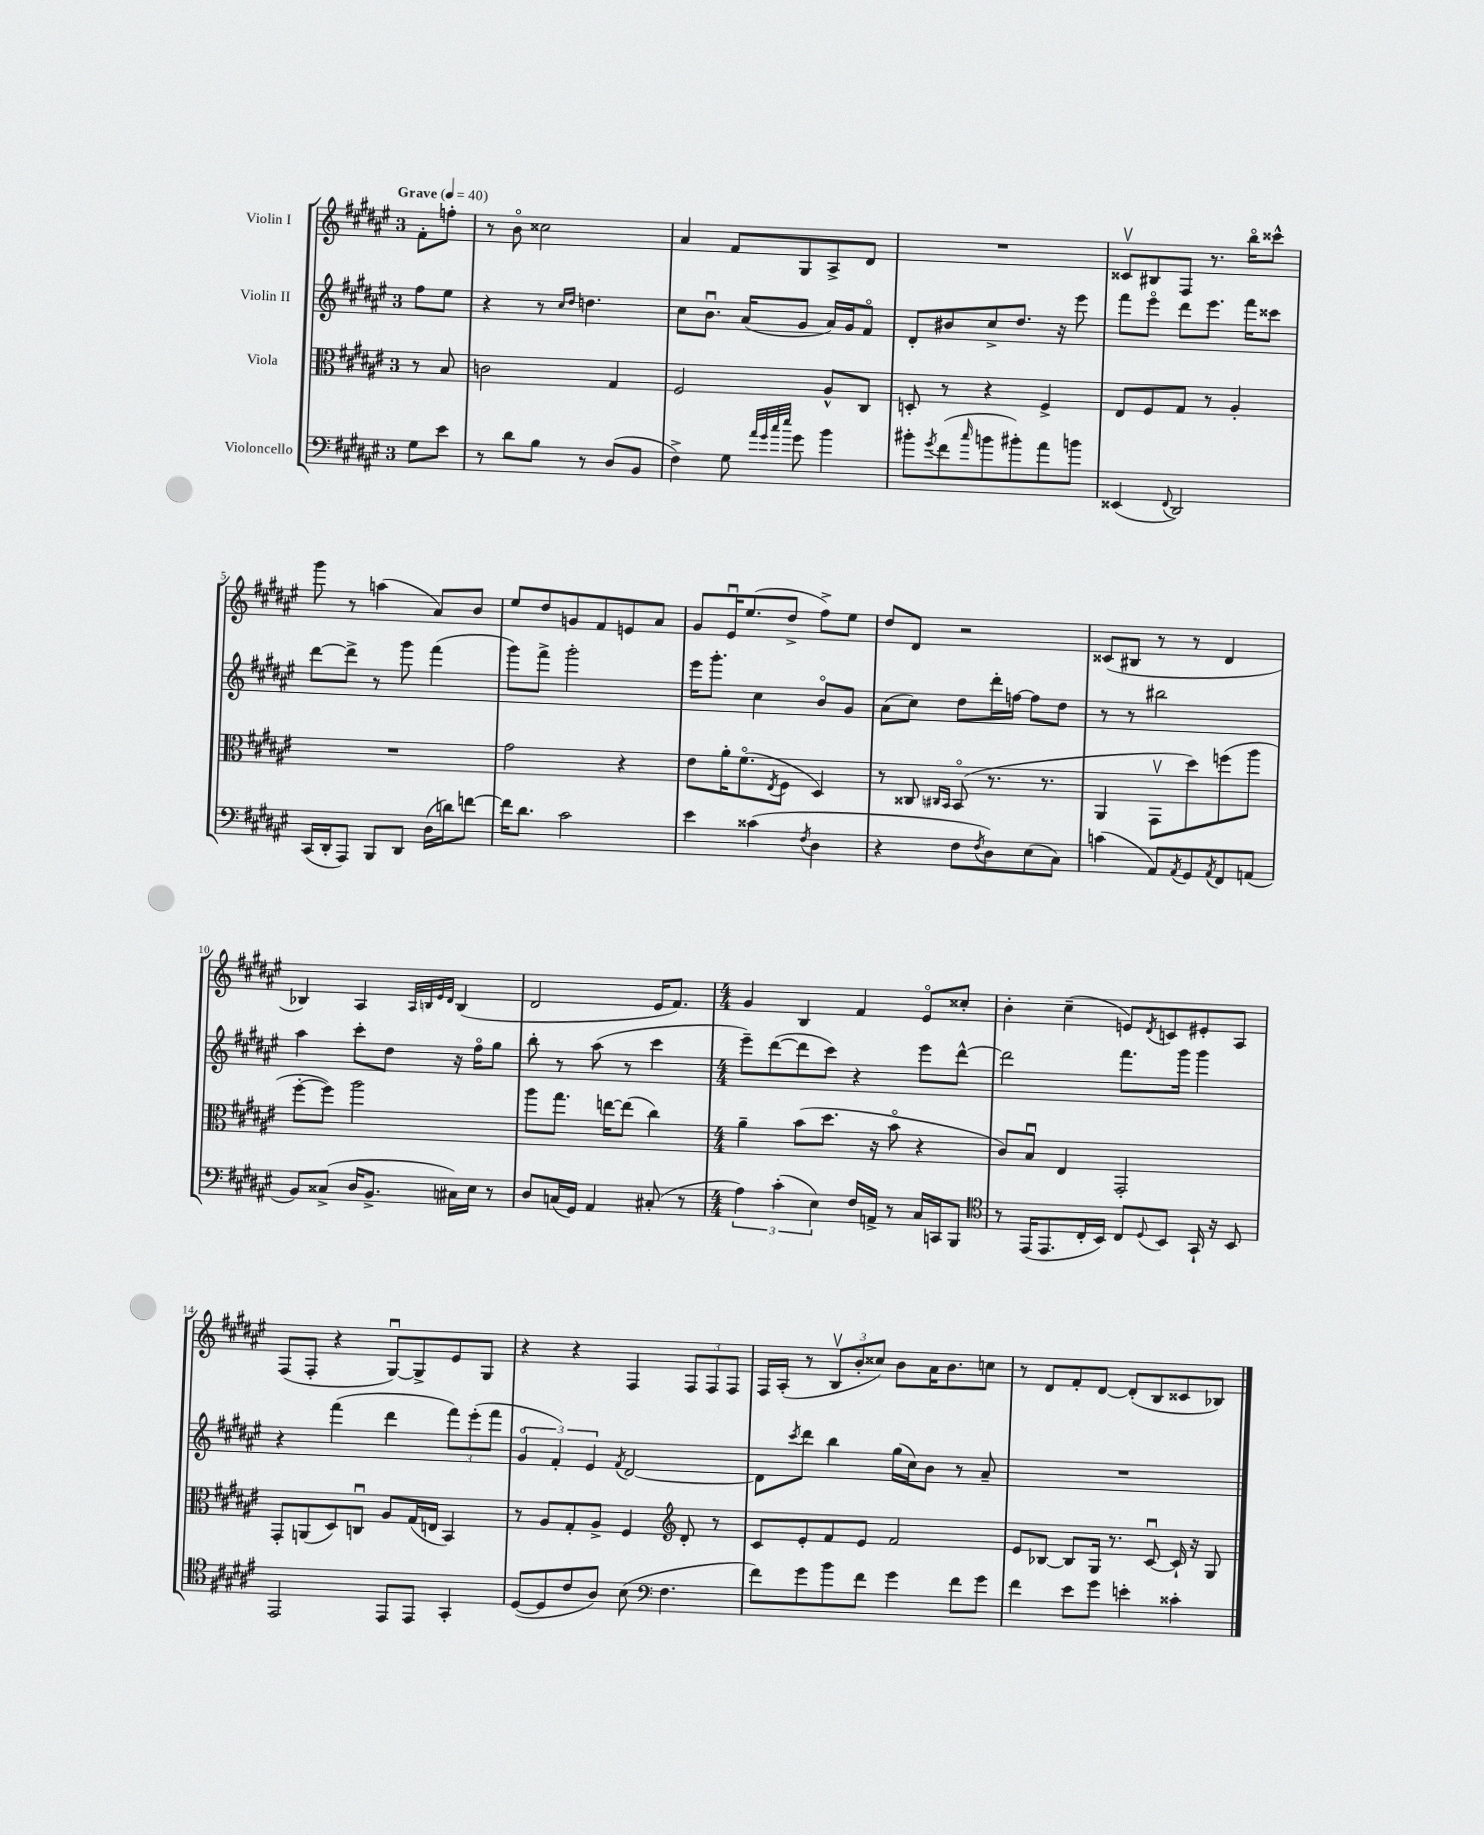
<<
\new StaffGroup <<
\new Staff = "s0" \with { instrumentName = "Violin I" } {
    \clef treble \key fis \major \once \override Staff.TimeSignature.style = #'single-digit \time 3/4 \partial 4 \tempo "Grave" 4 = 40
    fis'8-. f''8-. |
    r8 b'8\flageolet cisis''2 |
    ais'4 fis'8 gis8 ais8-> dis'8 |
    R2. |
    cisis'8\upbow bis8 fis8 r8. b''16\flageolet cisis'''8-^ |
    gis'''8 r8 a''4( ais'8) b'8 |
    eis''8 dis''8 g'8 fis'8 e'8 ais'8 |
    gis'8 eis'16\downbow eis''8.( dis''8-> fis''8->) eis''8 |
    dis''8 dis'8 r2 |
    cisis'8( bis8 r8 r8 dis'4 |
    bes4) ais4 \grace { ais32 b32 eis'32 dis'32 } b4( |
    dis'2 eis'16 fis'8.) |
    \numericTimeSignature \time 4/4 gis'4 b4 fis'4 eis'8\flageolet cisis''8-. |
    b'4-. cis''4--( e'8) \acciaccatura { dis'8 } c'8 eis'8-. ais8 |
    fis8( fis8-. r4 gis8~\downbow) gis8-> eis'8 gis8 |
    r4 r4 fis4 \tuplet 3/2 { fis8 fis8 fis8 } |
    fis16 ais16-.( r8 \tuplet 3/2 { b8\upbow b'8-. cisis''8) } b'8 ais'16 b'8. c''8 |
    r8 dis'8 fis'8-. dis'8~ dis'8-.( b8 cisis'8 bes8) \bar "|." |
}
\new Staff = "s1" \with { instrumentName = "Violin II" } {
    \clef treble \key fis \major \once \override Staff.TimeSignature.style = #'single-digit \time 3/4 \partial 4
    fis''8 eis''8 |
    r4 r8 \grace { cis''16 dis''16 } d''4. |
    cis''8 b'8.\downbow ais'16( gis'8 ais'16) gis'16 fis'8\flageolet |
    dis'8-. bis'8 cis''8-> dis''8. r16 eis'''8 |
    fis'''8 eis'''8\flageolet dis'''8 eis'''8. fis'''16 cisis'''8 |
    dis'''8~ dis'''8-> r8 gis'''8 fis'''4( |
    gis'''8) fis'''8-> gis'''2-. |
    eis'''16 gis'''8.-. cis''4 b'8\flageolet gis'8 |
    ais'8( cis''8) dis''8 dis'''16-. f''16~ f''8 dis''8 |
    r8 r8 bis''2 |
    ais''4 cis'''8-. dis''8 r16 fis''16\flageolet gis''8 |
    b''8-. r8 ais''8( r8 cis'''4 |
    \numericTimeSignature \time 4/4 eis'''8--) dis'''8~( dis'''8 cis'''8) r4 eis'''8 dis'''8~-^ |
    dis'''2 fis'''8. gis'''16 gis'''4 |
    r4 fis'''4( dis'''4 \tuplet 3/2 { fis'''8) eis'''8-.( fis'''8 } |
    \tuplet 3/2 { gis'4\flageolet fis'4-.) eis'4 } \acciaccatura { fis'8 } dis'2~ |
    dis'8 \acciaccatura { cis'''8 } dis'''8 b''4 gis''16( cis''16) b'8 r8 ais'8-- |
    R1 \bar "|." |
}
\new Staff = "s2" \with { instrumentName = "Viola" } {
    \clef alto \key fis \major \once \override Staff.TimeSignature.style = #'single-digit \time 3/4 \partial 4
    r8 b8 |
    c'2 gis4 |
    fis2 ais8-^ cis8 |
    d8-. r8 r4 fis4-> |
    eis8 fis8 gis8 r8 ais4-. |
    R2. |
    gis'2 r4 |
    eis'8 ais'16-. fis'8.\flageolet( \acciaccatura { eis8 } fis8 dis4) |
    r8 cisis8 \grace { cis16 b,16 } b,8\flageolet( r8. r8. |
    ais,4 gis,8\upbow dis''8) f''8( ais''8 |
    fis''8~-. fis''8) ais''2 |
    ais''8 gis''8. e''16~ e''8( cis''4) |
    \numericTimeSignature \time 4/4 ais'4-- b'8( dis''8. r16 b'8\flageolet r4 |
    cis'8) b8\downbow eis4 gis,2-. |
    gis,8-. a,8( dis8) c8\downbow ais8 gis16( e16 b,4) |
    r8 ais8 gis8-. ais8-> fis4 \clef treble dis'8-. r8 |
    cis'8 eis'8-. fis'8 eis'8 fis'2 |
    eis'8 bes8~ bes8 gis16 r8. cis'8~\downbow cis'16-! r16 gis8 \bar "|." |
}
\new Staff = "s3" \with { instrumentName = "Violoncello" } {
    \clef bass \key fis \major \once \override Staff.TimeSignature.style = #'single-digit \time 3/4 \partial 4
    gis8 eis'8 |
    r8 dis'8 b8 r8 dis8( b,8 |
    fis4->) gis8 \grace { ais'32 gis'32 cis''32 eis''32 } gis'8 b'4 |
    bis'8-. \acciaccatura { gis'8 } fis'8( \grace { cis''16 } b'8 bis'8-.) ais'8 b'8 |
    eisis,4( \appoggiatura { fis,8 } dis,2) |
    cis,16( dis,16-. ais,,8) b,,8 dis,8 dis16( d'16) f'8~ |
    f'16 dis'8. cis'2 |
    eis'4 cisis'4( \acciaccatura { fis8 } dis4 |
    r4 fis8 \acciaccatura { fis8 } dis8) eis8( cis8) |
    c'4( ais,8) \acciaccatura { ais,8 } gis,8 \acciaccatura { ais,8 } fis,8 a,8( |
    b,8) cisis8->( dis16 b,8.-> cis16) eis16 r8 |
    dis8 c16( gis,16) ais,4 cis8-.( r8 |
    \numericTimeSignature \time 4/4 \tuplet 3/2 { ais4) cis'4-.( eis4) } fis16 a,16-> r8 cis16 c,16 b,,8 |
    \clef tenor r8 eis,16( eis,8. cis16-. b,16) cis8 \appoggiatura { dis8 } b,8 gis,16-! r16 b,8 |
    eis,2 eis,8 eis,8 gis,4-. |
    dis8~( dis8 cis'8 ais8) b8( \clef bass fis4. |
    fis'8) gis'8 b'8 fis'8 gis'4 fis'8 gis'8 |
    fis'4 eis'8 gis'8 e'4-. cisis'4-. \bar "|." |
}
>>
>>
